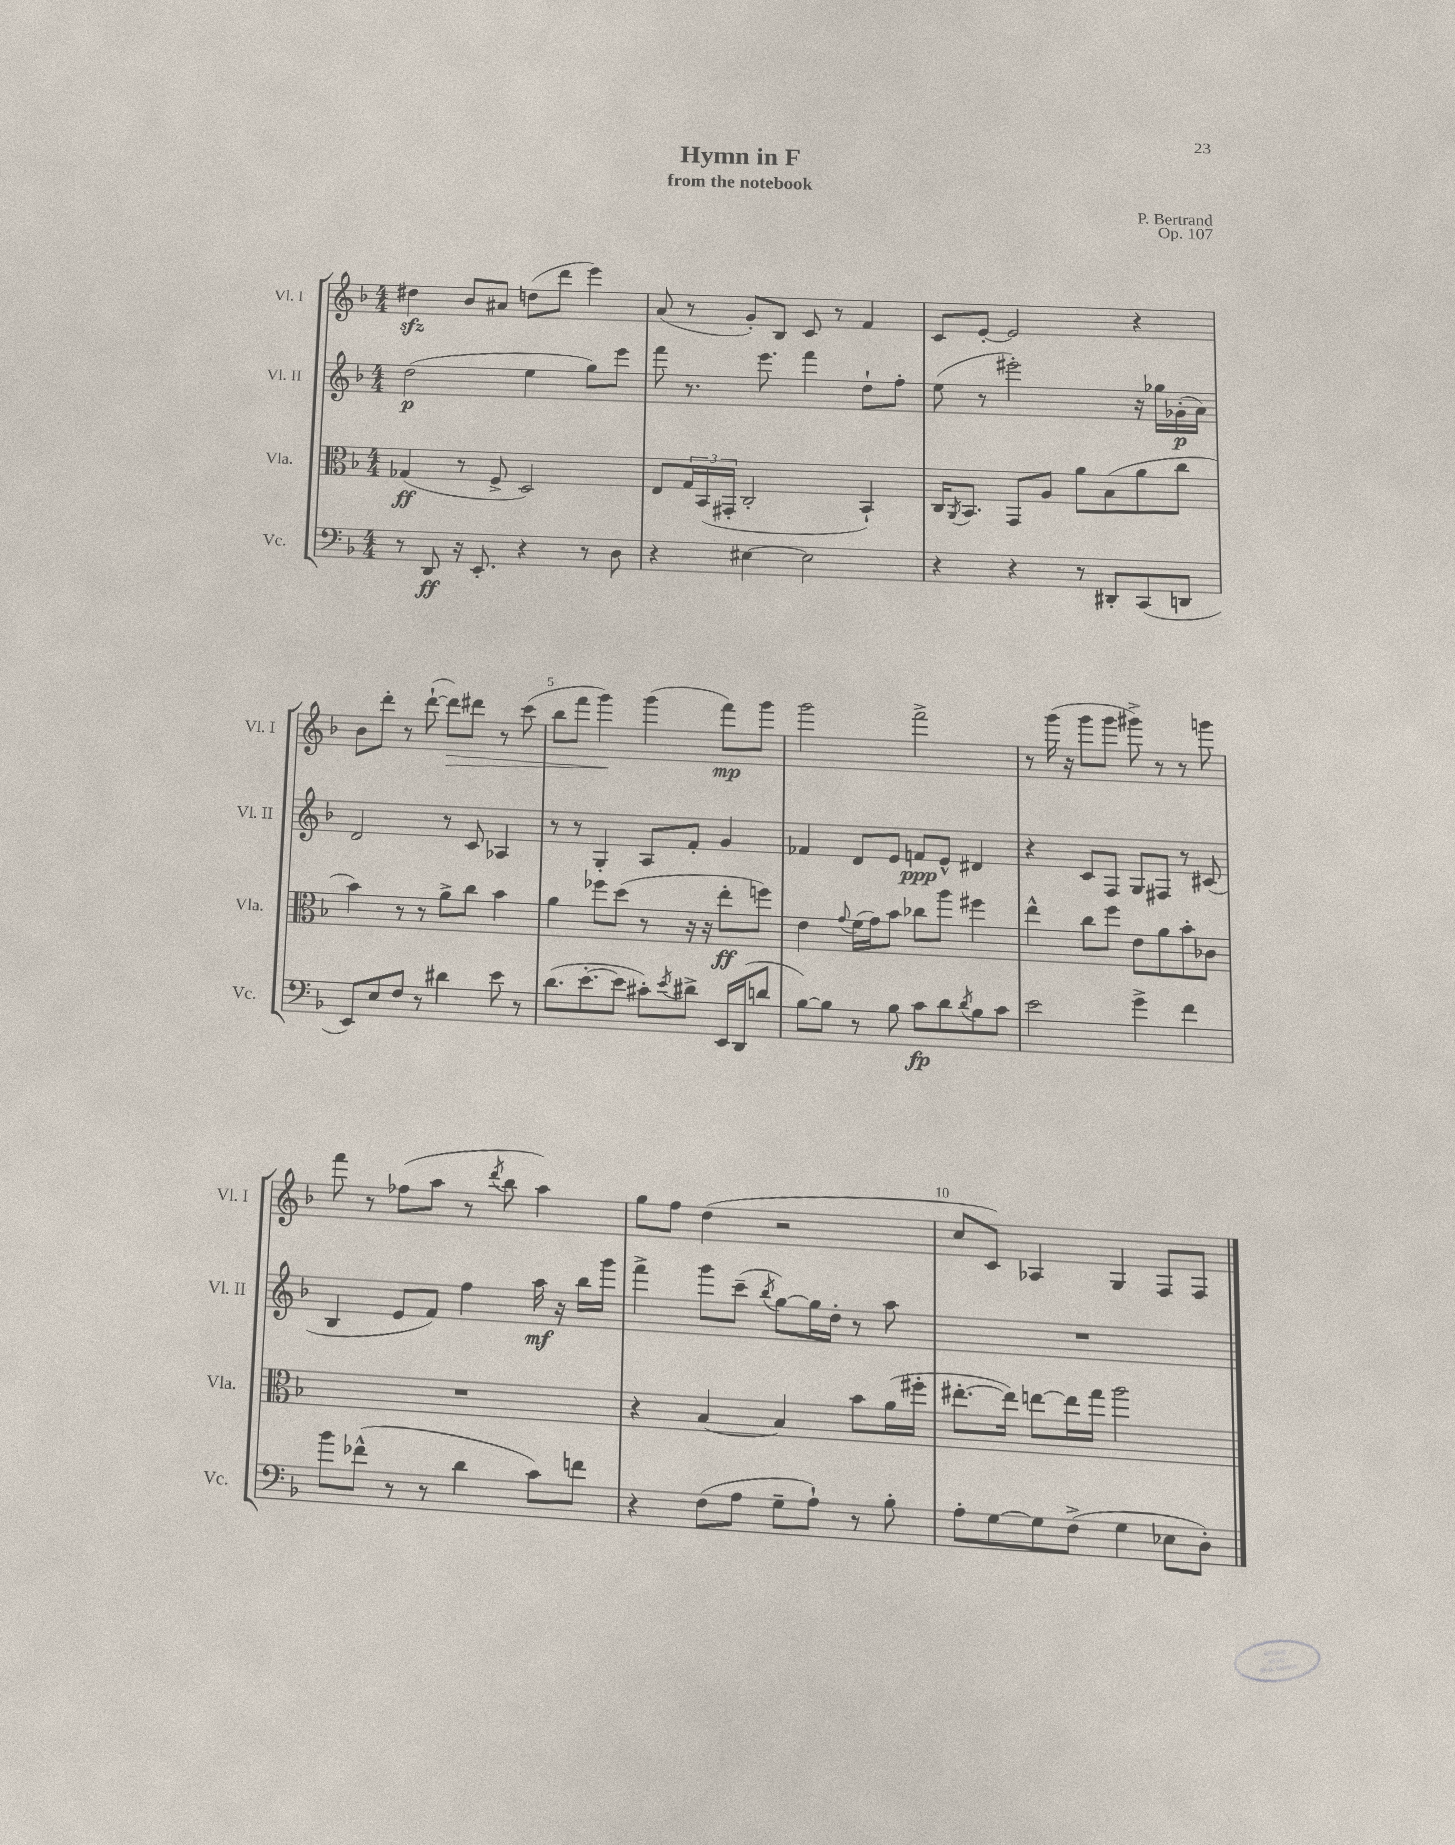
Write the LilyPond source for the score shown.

\header { title = "Hymn in F" composer = "P. Bertrand" subtitle = "from the notebook" opus = "Op. 107" }
<<
\new StaffGroup <<
\new Staff = "s0" \with { instrumentName = "Vl. I" shortInstrumentName = "Vl. I" } {
    \clef treble \key f \major \numericTimeSignature \time 4/4
    dis''4\sfz bes'8 ais'8 d''8( d'''8 e'''4) |
    a'8( r8 g'8-.) bes8 c'8 r8 f'4 |
    c'8 e'8~-. e'2 r4 |
    bes'8 d'''8-. r8 d'''8~-!( d'''8\>) dis'''8 r8 c'''8( |
    bes''8 f'''8 g'''4\!) g'''4( f'''8\mp) g'''8 |
    g'''2 f'''2-> |
    r8 g'''16( r16 g'''8 g'''8 gis'''8->) r8 r8 g'''8 |
    f'''8 r8 fes''8( a''8 r8 \acciaccatura { d'''8 } bes''8 a''4) |
    g''8 f''8 d''4( r2 |
    c''8 c'8) aes4 g4 f8 f8 \bar "|." |
}
\new Staff = "s1" \with { instrumentName = "Vl. II" shortInstrumentName = "Vl. II" } {
    \clef treble \key f \major \numericTimeSignature \time 4/4
    d''2\p( e''4 g''8) e'''8 |
    f'''8 r8. e'''8. f'''4 d''8-! f''8-. |
    e''8( r8 eis'''2-.) r16 ges''16 ges'16-.\p( a'16) |
    d'2 r8 c'8 aes4 |
    r8 r8 g4-. a8 f'8-. g'4 |
    fes'4 d'8 e'8 f'8\ppp e'8-^ dis'4 |
    r4 c'8 f8 g8 fis8 r8 cis'8( |
    bes4 e'8 f'8) f''4 a''16\mf r16 bes''16 g'''16 |
    f'''4-> g'''8 c'''8--( \acciaccatura { bes''8 } g''8~) g''16 d''16-. r8 a''8 |
    R1 \bar "|." |
}
\new Staff = "s2" \with { instrumentName = "Vla." shortInstrumentName = "Vla." } {
    \clef alto \key f \major \numericTimeSignature \time 4/4
    ges4\ff( r8 f8-> d2) |
    e8 \tuplet 3/2 { g16 bes,16( gis,16-. } c2-. bes,4-!) |
    c16 \acciaccatura { a,8 } bes,8. g,8 a8 a'8 bes8( a'8 c''8 |
    bes'4) r8 r8 a'8-> c''8 bes'4 |
    a'4 fes''8 d''8( r8 r16 r16 e''8-.\ff f''8) |
    e'4 \appoggiatura { g'8 } f'16( g'16) bes'8 ces''8 a''8 fis''4 |
    e''4-^ c''8 f''8 e'8 a'8 bes'8-. ces'8 |
    R1 |
    r4 bes4~ bes4 bes'8 a'16( fis''16-. |
    eis''8.~-. eis''16) e''8~ e''16 g''16 a''2 \bar "|." |
}
\new Staff = "s3" \with { instrumentName = "Vc." shortInstrumentName = "Vc." } {
    \clef bass \key f \major \numericTimeSignature \time 4/4
    r8 d,8\ff r16 e,8.-. r4 r8 d8 |
    r4 eis4~ eis2 |
    r4 r4 r8 dis,8-. c,8( d,8 |
    e,8) e8 f8 r8 dis'4 e'8 r8 |
    d'8.( e'8.~-. e'8 cis'8-.) \acciaccatura { e'8 } dis'8-> e,16 d,16( d'8 |
    bes8~) bes8 r8 bes8 c'8\fp d'8 \acciaccatura { d'8 } bes8 c'8 |
    e'2 g'4-> f'4 |
    bes'8 fes'8-^( r8 r8 d'4 c'8) f'8 |
    r4 f8( a8 g8-- a8-!) r8 bes8-. |
    a8-. g8~ g8 f8->( g4 ees8 d8-.) \bar "|." |
}
>>
>>
\layout { \context { \Score \override BarNumber.break-visibility = ##(#f #t #t) barNumberVisibility = #(every-nth-bar-number-visible 5) } }
